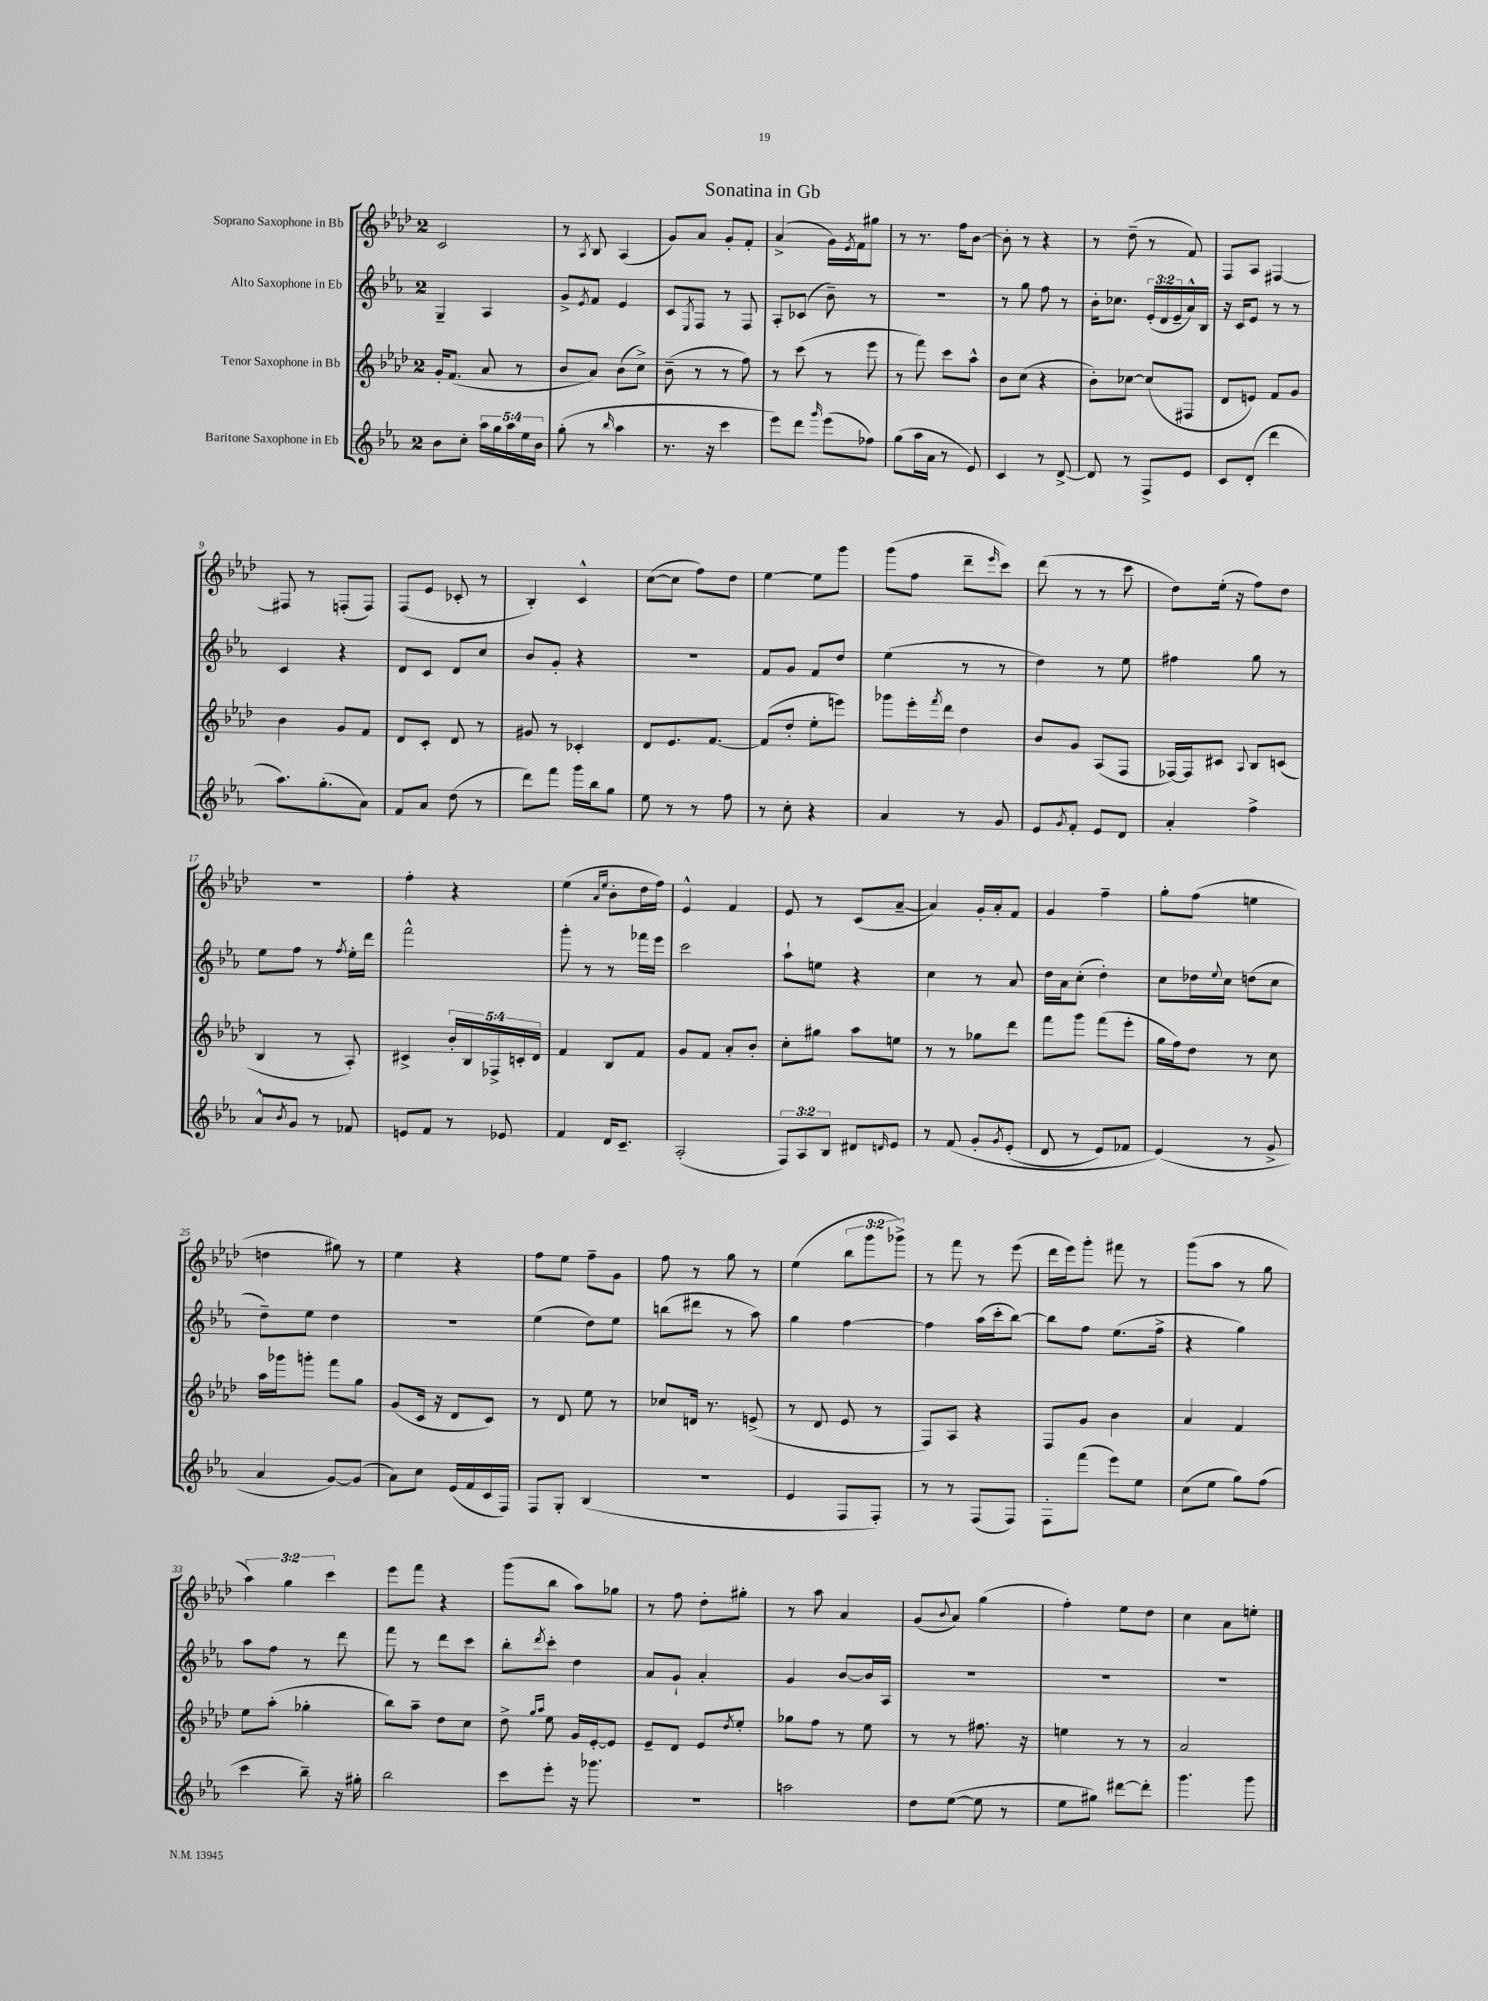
\header { title = "Sonatina in Gb" }
<<
\new StaffGroup <<
\new Staff = "s0" \with { instrumentName = "Soprano Saxophone in Bb" } {
    \clef treble \key aes \major \once \override Staff.TimeSignature.style = #'single-digit \time 2/4 \override Staff.TupletNumber.text = #tuplet-number::calc-fraction-text
    c'2 |
    r8 \acciaccatura { aes8 } bes8 aes4( |
    g'8) aes'8 g'8-. f'8-. |
    aes'4->( g'16) \acciaccatura { ees'8 } f'16 gis''8 |
    r8 r8. f''16 bes'8~ |
    bes'8-. r8 r4 |
    r8 des''8--( r8 f'8) |
    f8 aes8 fis4~ |
    fis8 r8 f8-.( f8) |
    f8( ees'8 ces'8-. r8 |
    bes4-.) c'4-^ |
    c''8~( c''8 f''8) des''8 |
    ees''4~ ees''8 g'''8 |
    g'''8( f''8 des'''8-- \grace { ees'''16 } c'''8) |
    des'''8( r8 r8 c'''8 |
    des''8) ees''16-.( r16 f''8) des''8 |
    R2 |
    f''4-. r4 |
    ees''4( \grace { aes'16 ees''16 } bes'8-. des''16 f''16) |
    ees'4-^ f'4 |
    ees'8 r8 c'8( aes'8~-- |
    aes'4) g'16-. aes'16-. f'8 |
    g'4 f''4-- |
    g''8-. f''8( e''4 |
    d''4 gis''8) r8 |
    ees''4 r4 |
    f''8 ees''8 f''8-- g'8 |
    f''8 r8 g''8 r8 |
    ees''4( \tuplet 3/2 { bes''8 g'''8 ges'''8->) } |
    r8 f'''8 r8 ees'''8( |
    des'''16 ees'''16) g'''8-. fis'''8 r8 |
    g'''8( aes''8 r8 g''8 |
    \tuplet 3/2 { aes''4) g''4 c'''4 } |
    ees'''8 f'''8 r4 |
    g'''8( bes''8 aes''8) ges''8 |
    r8 f''8 des''8-. gis''8-. |
    r8 aes''8 aes'4 |
    g'8( \appoggiatura { bes'8 } aes'8) g''4( |
    f''4-.) ees''8 des''8 |
    c''4 aes'8 e''8-. \bar "|." |
}
\new Staff = "s1" \with { instrumentName = "Alto Saxophone in Eb" } {
    \clef treble \key ees \major \once \override Staff.TimeSignature.style = #'single-digit \time 2/4 \override Staff.TupletNumber.text = #tuplet-number::calc-fraction-text
    g4-- aes4 |
    g'8-> \acciaccatura { ees'8 } f'8 ees'4 |
    c'8 \acciaccatura { ees8 } f8 r8 f8 |
    aes8-. ces'8( bes'8--) r8 |
    R2 |
    r8 g''8 f''8 r8 |
    bes'16-. ces''8. \tuplet 3/2 { ees'16-.( d'16 ees'16-- } aes'16-^) bes16 |
    r16 c'16 ees'8 r8 r8 |
    c'4 r4 |
    d'8 c'8 d'8 c''8 |
    bes'8 g'8-. r4 |
    r2 |
    f'8 g'8 f'8 d''8 |
    ees''4( r8 r8 |
    d''4) r8 ees''8 |
    fis''4 g''8 r8 |
    ees''8 f''8 r8 \acciaccatura { f''8 } ees''16-. d'''16 |
    f'''2-^ |
    g'''8-. r8 r8 fes'''16 ees'''16 |
    c'''2 |
    aes''8-! e''8 r4 |
    c''4 r8 aes'8 |
    d''16 aes'16 c''8-.( d''4-.) |
    c''8 des''16 \appoggiatura { ees''8 } c''16 d''8( c''8 |
    d''8--) ees''8 d''4 |
    R2 |
    ees''4( d''8) ees''8 |
    b''8( dis'''8 r8 aes''8) |
    g''4 f''4~ |
    f''4 aes''16( c'''16-. bes''8~) |
    bes''8 f''8 ees''8.( f''16-> |
    r4 g''4) |
    aes''8 f''8 r8 d'''8 |
    f'''8 r8 d'''8 c'''8 |
    bes''8-. \acciaccatura { d'''8 } c'''8-. d''4 |
    aes'8 g'8-! aes'4-. |
    g'4 bes'8~ bes'16 aes16 |
    R2 |
    R2 |
    R2 \bar "|." |
}
\new Staff = "s2" \with { instrumentName = "Tenor Saxophone in Bb" } {
    \clef treble \key aes \major \once \override Staff.TimeSignature.style = #'single-digit \time 2/4 \override Staff.TupletNumber.text = #tuplet-number::calc-fraction-text
    g'16-. f'8.( aes'8 r8 |
    bes'8 aes'8) bes'8( c''8->) |
    bes'8--( r8 r8 f''8) |
    r8 c'''8( r8 ees'''8 |
    r8 f'''8) c'''8 aes''8-^ |
    bes'8 c''8( r4 |
    bes'8-.) ces''8~ ces''8( fis8 |
    des'8 e'8) f'8 g'8 |
    bes'4 g'8 f'8 |
    des'8 c'8-. des'8 r8 |
    gis'8 r8 ces'4-. |
    des'8 ees'8. f'8.~ |
    f'8( des''8-. ees''8-. e'''8) |
    ges'''8 ees'''16-. \acciaccatura { f'''8 } des'''16 des''4 |
    bes'8 g'8 aes8( f8 |
    fes16~) fes16 cis'8 \appoggiatura { aes8 } bes8 c'8( |
    bes4 r8 aes8-.) |
    cis'4-> \tuplet 5/4 { bes'16-. bes16 fes16-> c'16-. des'16 } |
    f'4 bes8 f'8 |
    g'8 f'8 aes'8-. bes'8-. |
    c''8-. gis''8 aes''8 e''8 |
    r8 r8 ges''8 des'''8 |
    f'''8 g'''8 f'''8( ees'''8-. |
    g''16 f''16) des''8 r8 c''8 |
    aes''16 ges'''16 g'''8-. f'''8 g''8 |
    g'8( c'16 r16 des'8 c'8) |
    r8 des'8 ees''8 r8 |
    ces''8 d'16 r8. e'8->( |
    r8 des'8 ees'8 r8 |
    f8) aes8 r4 |
    f8 g'8 bes'4 |
    aes'4 f'4 |
    ees''8 aes''8-.( ges''4-. |
    bes''8) aes''8-- des''8 c''8 |
    des''8-> \grace { g''16 aes''16 } ees''8 g'16 ees'16~-. ees'8 |
    ees'8-- des'8 ees'8 \acciaccatura { des''8 } ees''8-. |
    ges''8 f''8 r8 ees''8 |
    r8 r8 fis''8. r16 |
    e''4 r8 r8 |
    aes'2 \bar "|." |
}
\new Staff = "s3" \with { instrumentName = "Baritone Saxophone in Eb" } {
    \clef treble \key ees \major \once \override Staff.TimeSignature.style = #'single-digit \time 2/4 \override Staff.TupletNumber.text = #tuplet-number::calc-fraction-text
    bes'8 c''8-. \tuplet 5/4 { aes''16 g''16 aes''16 ees''16 bes'16 } |
    g''8-.( r8 \grace { bes''16 } aes''4 |
    r8. r16 c'''4 |
    ees'''8) d'''8 \grace { g'''16 } ees'''8( fes''8) |
    g''8( aes''16 aes'16 r8 ees'8) |
    c'4 r8 d'8~-> |
    d'8 r8 f8-> ees'8 |
    c'8 d'8-.( d'''4 |
    aes''8.) g''8.-.( aes'8) |
    f'8 aes'8 d''8( r8 |
    d'''8) f'''8 g'''16 bes''16 g''8 |
    ees''8 r8 r8 f''8 |
    r8 c''8-. r4 |
    aes'4 r8 g'8 |
    ees'8 \acciaccatura { g'8 } f'8-. ees'8 d'8 |
    aes'4-. f''4-> |
    aes'8-^ \acciaccatura { bes'8 } g'8 r8 fes'8 |
    e'8 f'8 r8 ees'8 |
    f'4 d'16 c'8.-- |
    aes2-.( |
    \tuplet 3/2 { f8) aes8 bes8 } dis'8 \grace { d'16 } ees'8 |
    r8 f'8\( g'8-. \acciaccatura { g'8 } ees'8-.( |
    d'8 r8 ees'8) fes'8 |
    ees'4(\) r8 g'8-> |
    aes'4 g'8~) g'8( |
    aes'8) c''8 ees'16( f'16 c'16 f16) |
    f8 g8-. bes4( |
    r2 |
    ees'4 f8 f8-.) |
    r8 r8 f8( f8) |
    f8-. f'''8( ees'''8) ees''8 |
    c''8( ees''8 g''8) f''8( |
    c'''4 bes''8--) r16 gis''16-. |
    bes''2 |
    c'''8 ees'''8-. r16 ges'''8. |
    R2 |
    a''2 |
    d''8 ees''8~( ees''8 r8 |
    ees''8 gis''8) dis'''8~ dis'''8-. |
    g'''4. g'''8 \bar "|." |
}
>>
>>
